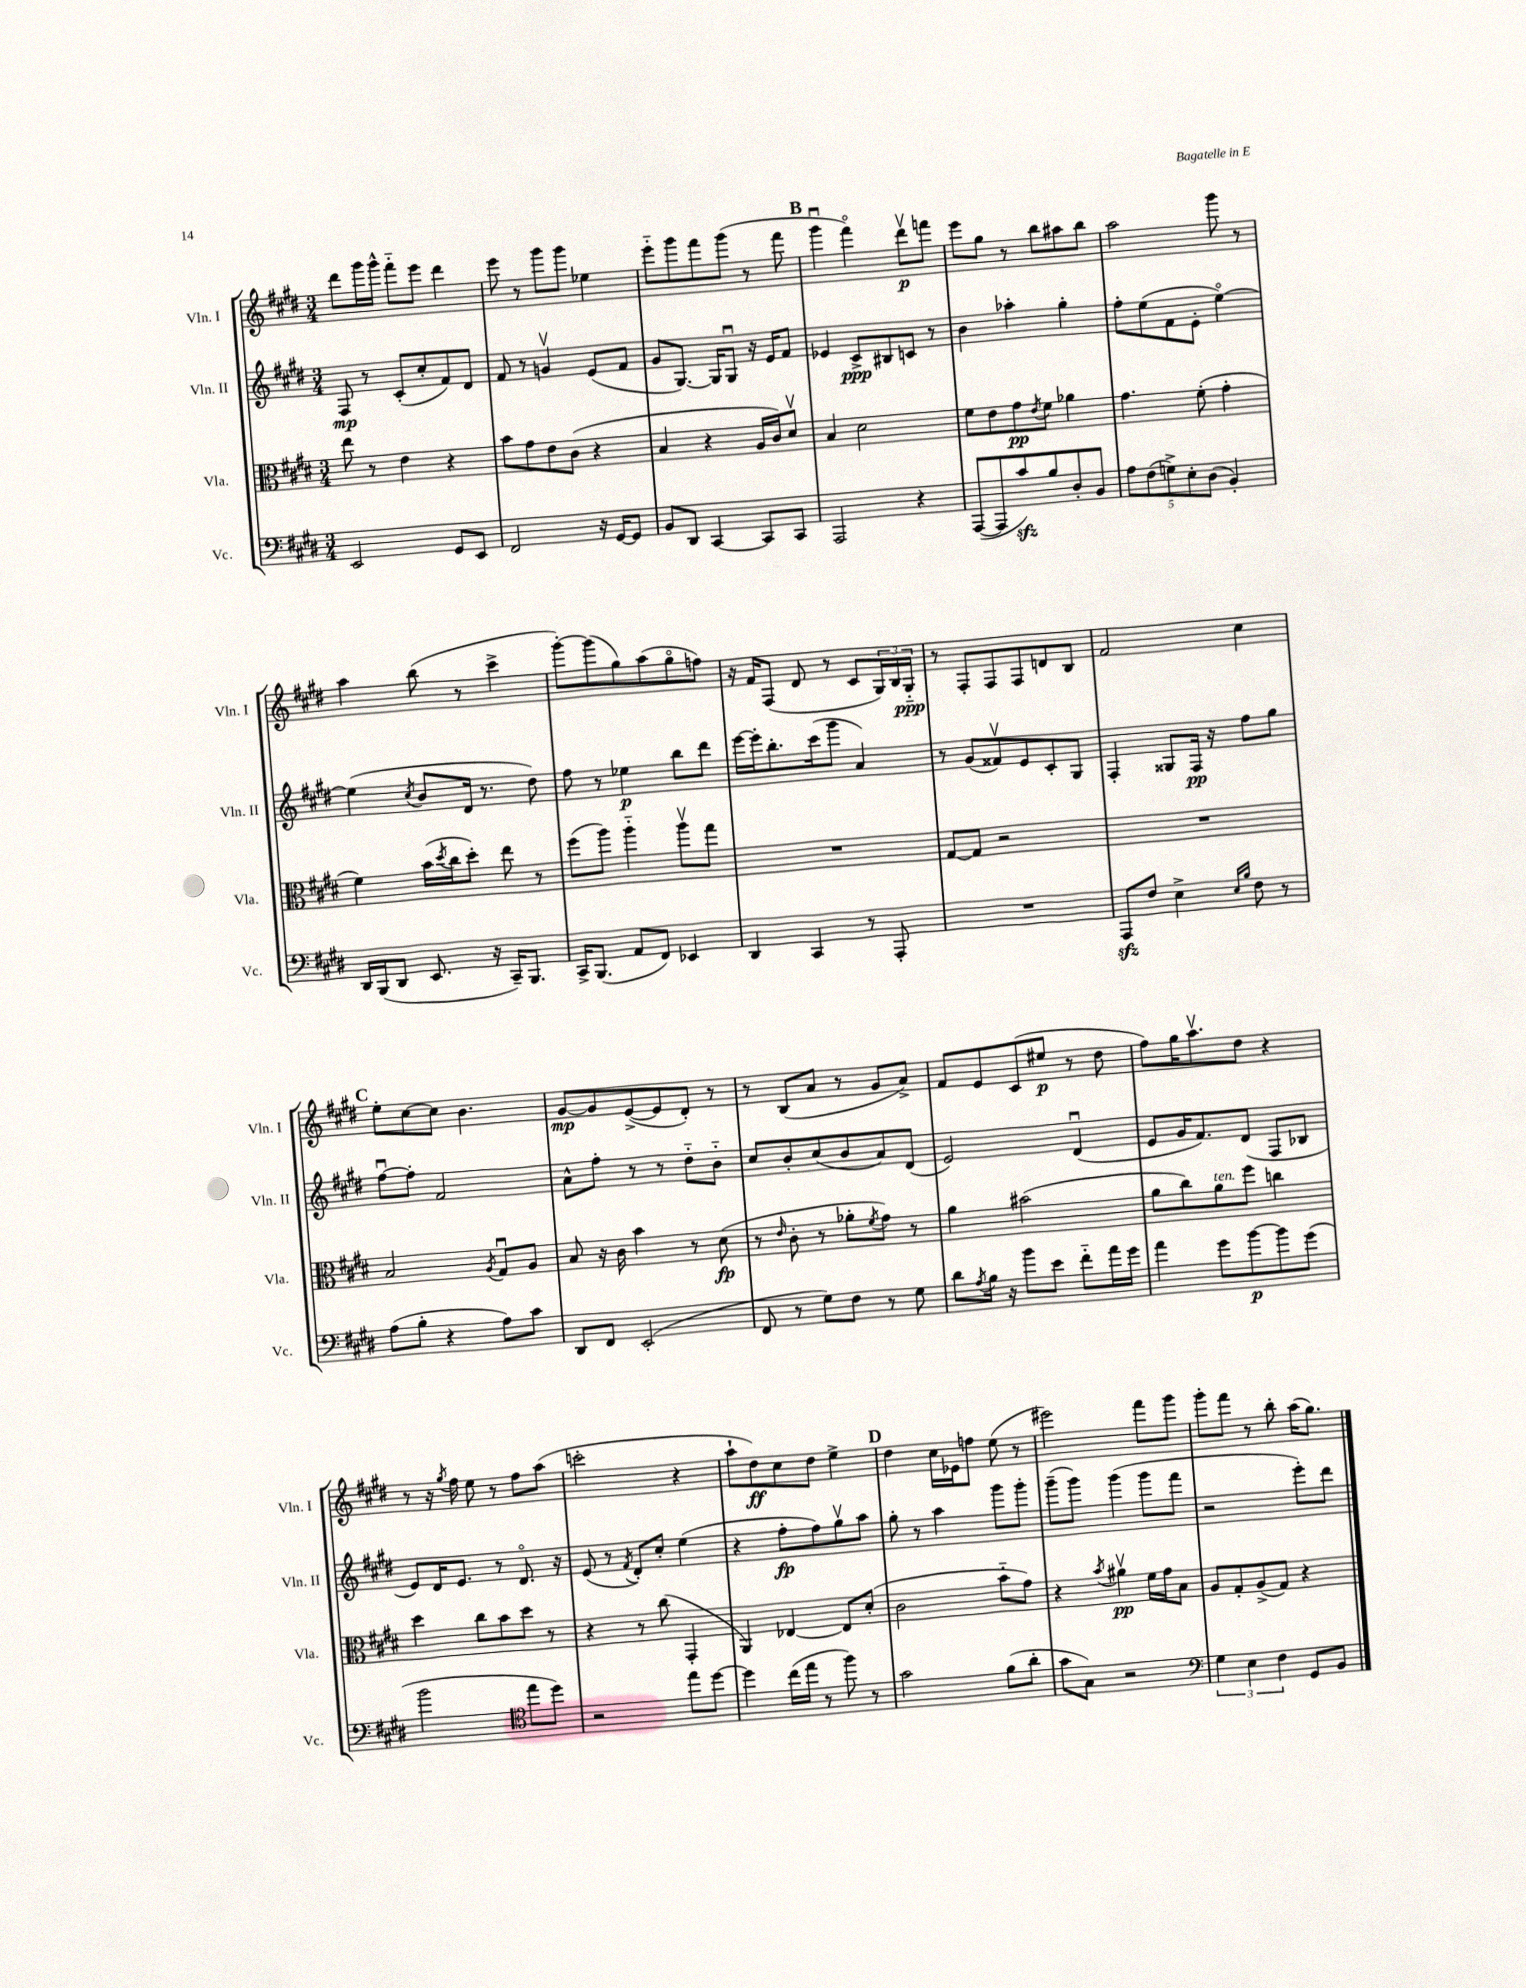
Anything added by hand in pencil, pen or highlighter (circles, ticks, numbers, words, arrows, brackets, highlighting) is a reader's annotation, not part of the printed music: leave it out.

**kern	**kern	**kern	**kern
*staff4	*staff3	*staff2	*staff1
*clefF4	*clefC3	*clefG2	*clefG2
*k[f#c#g#d#]	*k[f#c#g#d#]	*k[f#c#g#d#]	*k[f#c#g#d#]
*M3/4	*M3/4	*M3/4	*M3/4
2EE/	8ee\	8F#/	8ddd#\L
.	8r	8r	16ggg#\L
.	.	.	16ggg#^^\JJ
.	4e\	(8c#'/L	8fff#'~\L
.	.	8cc#'/	8eee\J
8GG#/L	4r	8f#/)	4ddd#\
8EE/J	.	8d#/J	.
=	=	=	=
2FF#/	8b\L	8f#/	8eee\
.	8g#\	8r	8r
.	8e\	4gv/	8ggg#\L
.	(8c#\J	.	8ggg#\J
16r	4r	(8e/L	4ee-\
[16GG#/LK	.	.	.
8GG#/]J	.	8f#/J	.
=	=	=	=
8BB/L	4B/	8g#/L	8eee'~\L
8DD#/J	.	[8.G#/J)	8ggg#\
[4CC#/	4r	.	8fff#\
.	.	16G#/]LK	.
.	.	8G#u/J	(8ggg#\J
8CC#/]L	16A/LL	16r	8r
.	16c#/J)	16e/LK	.
8CC#/J	8d#v/J	8f#/J	8fff#\
=	=	=	=
2AAA/	4B/	4e-/	4ggg#u\
.	2d#\	8c#^/L	4fff#o\)
.	.	8B#/	.
4r	.	8c/J	8ddd#v\L
.	.	8r	8fff\J
=	=	=	=
([8AAA/L	8f#\L	4b\	8eee\L
8AAA/]	8e\	.	8gg#\J
8c#/)	8g#\	4aa-'\	8r
.	8qe/	.	.
8B/	8f#\J	.	8bb\L
8D#'/	4a-\	4gg#'\	8aa#\
8BB/J	.	.	8bb\J
=	=	=	=
10A\L	4.g#\	8ff#'\L	2aa\
(10F#\	.	.	.
.	.	(8ee\	.
10G^\)	.	.	.
.	.	8f#\	.
10E'\	.	.	.
.	(8f#'\	8e'\J	.
(10D#\J	.	.	.
4BB'/)	4g#'\	[4eeo\)	8ggg#\
.	.	.	8r
=	=	=	=
16DD#/LL	4f#\)	(4ee\]	4aa\
(16BBB/J	.	.	.
8DD#/J	.	.	.
.	.	8qcc#/	.
8.EE/	(16b\LL	8b/L	(8bb\
.	8qdd#/	.	.
.	16cc#\J	.	.
.	8dd#'\J)	16d#/Jk	8r
16r	.	8.r	.
16CC#~/LK)	8ee\	.	4ccc#^\
8.BBB/J	.	.	.
.	8r	8dd#\)	.
=	=	=	=
16CC#^/LK	(8ff#\L	8ff#\	[8ggg#'\L)
(8.BBB/J	.	.	.
.	8aa\J)	8r	(8ggg#\]
8AA/L	4aa'~\	4ee-\	8gg#\)
8FF#/J)	.	.	(8aa\
4EE-/	8aav\L	8bb\L	8gg#o\
.	8gg#\J	8ddd#\J	8ff\J)
=	=	=	=
4DD#/	2.r	[16eee\LL	16r
.	.	16eee'\]J	16f#/LK
.	.	8.bb'\	(8F#/J
4CC#/	.	.	8d#/
.	.	(16ccc#\k	.
.	.	8ggg#\J	8r
8r	.	4a/)	8c#/L
8AAA'/	.	.	24G#/L)
.	.	.	24B/
.	.	.	24G#'~/JJ
=	=	=	=
2.r	[8G#/L	8r	8r
.	8G#/]J	(8g#/L	8F#'/L
.	2r	8f##v/)	8F#/
.	.	8e/	8F#/
.	.	8c#'/	8d/
.	.	8G#/J	8B/J
=	=	=	=
8AAA/L	2.r	4F#'/	2f#/
8F#/J	.	.	.
4E^\	.	8G##/L	.
.	.	16F#/Jk	.
.	.	16r	.
16qqE/LL	.	.	.
16qqB/JJ	.	.	.
8F#\	.	8ff#\L	4cc#\
8r	.	8gg#\J	.
=	=	=	=
(8A\L	2B/	[8ff#u\L	8ee'\L
8B'\J	.	8ff#'\]J	[8cc#\
4r	.	2f#/	8cc#\]J
.	.	.	4.b\
.	8qA/	.	.
8A\L)	8G#u/L	.	.
8c#\J	8A/J	.	.
=	=	=	=
8DD#/L	8B/	8a^^\L	[8g#/L
8FF#/J	16r	8ff#'\J	8g#/]
.	16c#\	.	.
(2EE'/	4b\	8r	([8e^/
.	.	8r	8e/]
.	8r	8dd#'~\L	8d#'/J)
.	(8d#\	8b'~\J	8r
=	=	=	=
8FF#/	8r	8cc#/L	8r
.	16qqe/	.	.
8r	8c#'\	8b'/	(8B/L
8G#\L)	8r	(8cc#/	8a/J
8F#\J	8a-'\L	8b/	8r
.	8qf#/	.	.
8r	8g#\J)	8a/)	8g#/L
8G#\	8r	(8d#/J	8a^/J)
=	=	=	=
8d#\L	4a\	2e/)	8f#/L
8qA/	.	.	.
16B\Jk	.	.	8e/
16r	.	.	.
8b\L	(2b#\	.	(8c#/
8e\J	.	.	8ee#/J
8f#'~\L	.	(4d#u/	8r
16a\L	.	.	8dd#\
16g#\JJ	.	.	.
=	=	=	=
4a\	8a\L	8e/L	8ff#\L)
.	8cc#\)	16g#/K	16gg#\K
.	.	8.f#/)	8.aav\
8g#\L	8a\	.	.
[8b\	8ff#\J	(8d#/J	8dd#\J
8b\]	4cc\	8F#/L	4r
(8g#\J	.	8B-/J	.
=	=	=	=
2b\	4dd#\	8e/L)	8r
.	.	16d#/K	16r
.	.	.	8qgg#/
.	.	8.e/J	16ff#\
.	8cc#\L	.	8ee\
.	8b\	8r	8r
*clefC4	*	*	*
8ee\L	8dd#\J	8.d#o/	8ff#\L
8dd#\J)	8r	.	(8aa\J
.	.	16r	.
=	=	=	=
2r	4r	(8e/	2ccc'\
.	.	8r	.
.	.	8qf#/	.
.	8r	8d#'/L)	.
.	(8cc#\	8cc#'/J	.
8ee\L	4GG#'/	(4ee\	4r
[8dd#\J	.	.	.
=	=	=	=
4dd#\]	4AA/)	4r	8aa`\L
.	.	.	8dd#\)
(16cc#\LL	[4E-/	8ff#'\L	8cc#\
16ee\JJ	.	.	.
8r	.	8ff#\)	8dd#\J
8ff#\)	8E-/]L	8gg#v\	4ee^\
8r	(8d#'/J	8aa\J	.
=	=	=	=
2g#\	2c#\	8gg#'\	4dd#\
.	.	8r	.
.	.	4aa\	16cc#\LL
.	.	.	16e-\J
.	.	.	8ff\J
(8f#\L	8b'~\L	8ggg#\L	(8ee\
8a'\J	8g#\J)	8ggg#'\J	8r
=	=	=	=
8g#\L	4r	(8ggg#~\L	2eee#\)
8G#\J)	.	8ggg#\J)	.
.	8qb/	.	.
2r	4a#v\	(4ggg#\	.
.	16f#\LL	8ggg#\L	8fff#\L
.	16g#\J	.	.
.	8B\J	8fff#\J	8ggg#\J
=	=	=	=
*clefF4	*	*	*
6G#\	8A/L	2r	8ggg#'\L
.	8G#'/	.	8fff#\J
6E\	.	.	.
.	(8A^/	.	8r
6F#\	.	.	.
.	8G#/J)	.	8bb'\
8GG#/L	4r	8eee'\L)	(16aa\LK
.	.	.	8.gg#\J)
8BB/J	.	8ddd#\J	.
==	==	==	==
*-	*-	*-	*-
